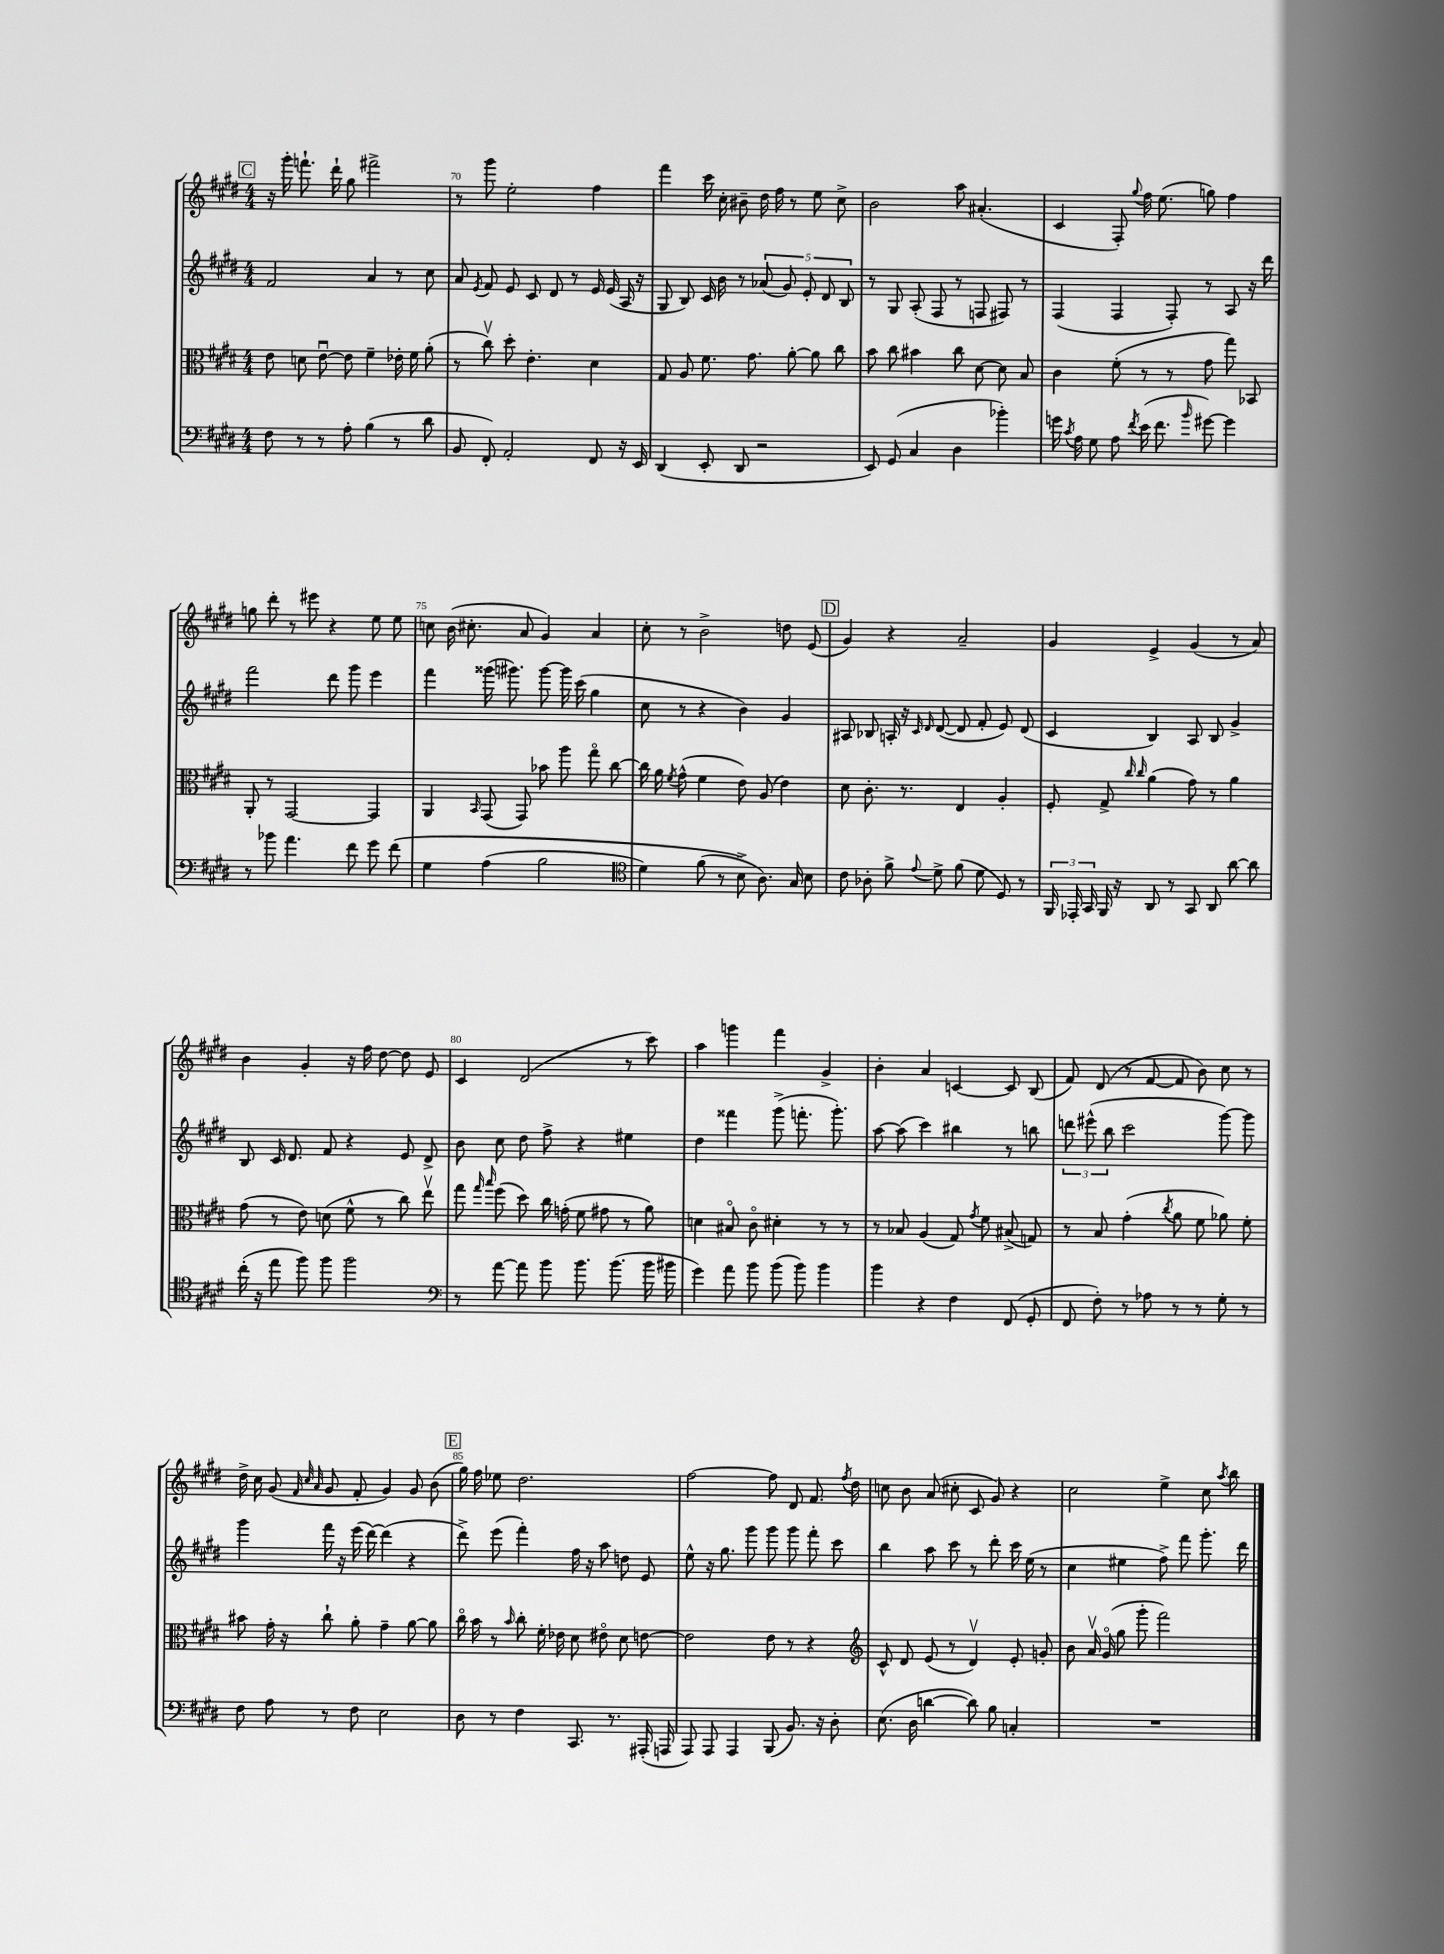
<<
\new StaffGroup <<
\new Staff = "s0" {
    \clef treble \key e \major \numericTimeSignature \time 4/4
    \autoBeamOff \mark \markup { \box "C" } r16 gis'''16-. f'''8.-! dis'''16-! gis''8 fis'''2-> |
    r8 gis'''8 e''2-. fis''4 |
    fis'''4 cis'''16 cis''16-. bis'8-- dis''16 fis''16 r8 e''8 cis''8-> |
    b'2 a''8 ais'4.-.( |
    cis'4 fis8-.) \appoggiatura { gis''8 } fis''16 e''8.( g''8) fis''4 |
    g''8 dis'''8-. r8 eis'''8 r4 e''8 e''8 |
    c''8 b'16( cis''8.-. a'8 gis'4) a'4 |
    cis''8-. r8 b'2-> d''8 e'8( |
    \mark \markup { \box "D" } gis'4) r4 a'2-- |
    gis'4 e'4-> gis'4( r8 a'8) |
    b'4 gis'4-. r16 fis''16 dis''8~ dis''8 e'8 |
    cis'4 dis'2( r8 cis'''8) |
    a''4 g'''4 fis'''4 gis'4-> |
    b'4-. a'4 c'4~ c'8 b8( |
    fis'8) dis'8( r8 fis'8~ fis'8 b'8) cis''8 r8 |
    dis''16-> cis''16 gis'8( \grace { fis'32 cis''32 a'32 } gis'8 fis'8-. gis'4) gis'8 b'8( |
    \mark \markup { \box "E" } gis''16) fis''16 ees''8 dis''2. |
    fis''2~ fis''8 dis'8 fis'8. \acciaccatura { fis''8 } dis''16 |
    c''8 b'8 a'8( cis''8-. cis'8 gis'8) r4 |
    cis''2 e''4-> cis''8 \acciaccatura { a''8 } b''8 \bar "|." |
}
\new Staff = "s1" {
    \clef treble \key e \major \numericTimeSignature \time 4/4
    \autoBeamOff \mark \markup { \box "C" } fis'2 a'4 r8 cis''8 |
    a'8 \acciaccatura { e'8 } fis'8 e'8 cis'8 dis'8 r8 e'16 e'16( a16 r16 |
    gis8 b8) cis'16 b'16 r8 \tuplet 5/4 { aes'8( gis'8) e'8-. dis'8 b8 } |
    r8 gis8 a8-.( fis8 r8 f8 fis8) r8 |
    fis4( fis4 fis8-.) r8 a8 r16 dis'''16 |
    fis'''2 dis'''8 gis'''8 e'''4 |
    fis'''4 gisis'''16( gis'''8.) gis'''8~ gis'''16 cis'''16( gis''4 |
    cis''8 r8 r4 b'4) gis'4 |
    \mark \markup { \box "D" } ais8 bes8 a16-. r16 \grace { cis'16 dis'16 } dis'8~( dis'8 fis'8-. e'8) dis'8( |
    cis'4 b4) a8 b8 gis'4-> |
    b8 cis'16 dis'8. fis'8 r4 e'8 dis'8-> |
    b'8 cis''8 dis''8 fis''8-> r4 eis''4 |
    dis''4 fisis'''4 gis'''8->( f'''8.-. gis'''8.-.) |
    a''8~ a''8( cis'''4) bis''4 r8 b''8 |
    \tuplet 3/2 { d'''8 eis'''8-^( b''8 } cis'''2 gis'''8~) gis'''8 |
    gis'''4 fis'''16 r16 e'''16( dis'''16~) dis'''4( r4 |
    \mark \markup { \box "E" } dis'''8->) e'''8( fis'''4-.) fis''16 r16 a''8 d''8 e'8 |
    e''8-^ r16 gis''8. gis'''8 gis'''8 gis'''8 fis'''8-. cis'''8 |
    b''4 a''8 cis'''8 r8 dis'''8-. cis'''16 e''16( r8 |
    cis''4 eis''4 fis''8->) fis'''8 gis'''8.-. dis'''16 \bar "|." |
}
\new Staff = "s2" {
    \clef alto \key e \major \numericTimeSignature \time 4/4
    \autoBeamOff \mark \markup { \box "C" } e'8 d'8 e'8~\downbow e'8 fis'4-- ees'16-. fis'16 a'8-.( |
    r8 cis''8\upbow) dis''8-. e'4.-. dis'4 |
    gis8 a8 fis'8. gis'8. a'8~-. a'8 cis''8 |
    b'8 cis''8 bis'4 cis''8 dis'8~ dis'8 b8 |
    cis'4 fis'8-.( r8 r8 gis'8 gis''8) bes,8 |
    a,8-. r8 gis,2~ gis,4 |
    a,4 \grace { b,16 } gis,8( gis,8) bes'8 a''8 gis''8\flageolet cis''8~ |
    cis''16 a'16 \acciaccatura { fis'8 } gis'8-^( fis'4 e'8) a8( e'4) |
    \mark \markup { \box "D" } dis'8 cis'8.-. r8. e4 a4-. |
    fis8-. gis8-> \grace { cis''16 cis''16 } a'4( gis'8) r8 a'4 |
    gis'8( r8 e'8) d'8( fis'8-^ r8 cis''8) e''8\upbow |
    gis''8 \grace { gis''16 b''16 } fis''8( dis''8) cis''16 g'16-.( fis'8 gis'8 r8 a'8) |
    d'4 bis8\flageolet cis'8\flageolet dis'4-. r8 r8 |
    r8 bes8 a4( gis8) \acciaccatura { gis'8 } fis'8 bis8->( g8) |
    r8 b8 gis'4-.( \acciaccatura { cis''8 } a'8 fis'8 aes'8) fis'8-. |
    bis'8 gis'16-. r16 cis''8-! a'8-. gis'4-- a'8~ a'8 |
    \mark \markup { \box "E" } cis''16\flageolet b'16 r8 \grace { b'16 } cis''8-. fis'16-. ees'16 dis'8 eis'8\flageolet dis'8 e'8~ |
    e'2 e'8 r8 r4 |
    \clef treble cis'8-^ dis'8 e'8( r8 dis'4\upbow) e'8-. g'8-. |
    b'8 a'16\upbow gis'16\flageolet( gis''8 gis'''8-. fis'''2) \bar "|." |
}
\new Staff = "s3" {
    \clef bass \key e \major \numericTimeSignature \time 4/4
    \autoBeamOff \mark \markup { \box "C" } fis8 r8 r8 a8-. b4( r8 dis'8 |
    b,8 fis,8-.) a,2-. fis,8 r16 e,16 |
    dis,4( e,8-. dis,8 r2 |
    e,8) gis,8( cis4 dis4 bes'4-.) |
    g'16 \acciaccatura { cis'8 } a16 gis8 a8 \acciaccatura { fis'8 } e'16( fis'8. \grace { b'16 } gis'8~) gis'4 |
    r8 bes'8 a'4. fis'8 gis'8 fis'8\( |
    gis4 a4( b2 |
    \clef tenor dis'4) fis'8( r8 b8->\) a8.) gis16 b8 |
    \mark \markup { \box "D" } cis'8 aes8-. fis'8-> \appoggiatura { e'8 } dis'8-> fis'8( dis'8 dis8) r8 |
    \tuplet 3/2 { fis,16 ees,16-. gis,16 } fis,16 r16 a,8 r8 gis,8 a,8 a'8~ a'8 |
    cis''16-.( r16 e''8 fis''8) fis''8 fis''2 |
    \clef bass r8 a'8~ a'8 b'8 b'8. b'8.( b'16 bis'16 |
    gis'4) a'8 b'8 b'8( b'8) b'4 |
    b'4 r4 fis4 fis,8( gis,8-. |
    fis,8 fis8-.) r8 aes8 r8 r8 gis8-. r8 |
    fis8 a8 r8 fis8 e2 |
    \mark \markup { \box "E" } dis8 r8 fis4 cis,8. r8. ais,,16-.( a,,16 |
    a,,8) a,,8 a,,4 b,,8( b,8.) r16 dis8-. |
    e8.( dis16 d'4~ d'8) b8 c4-. |
    R1 \bar "|." |
}
>>
>>
\layout { \context { \Score currentBarNumber = #69 \override BarNumber.break-visibility = ##(#f #t #t) barNumberVisibility = #(every-nth-bar-number-visible 5) } }
